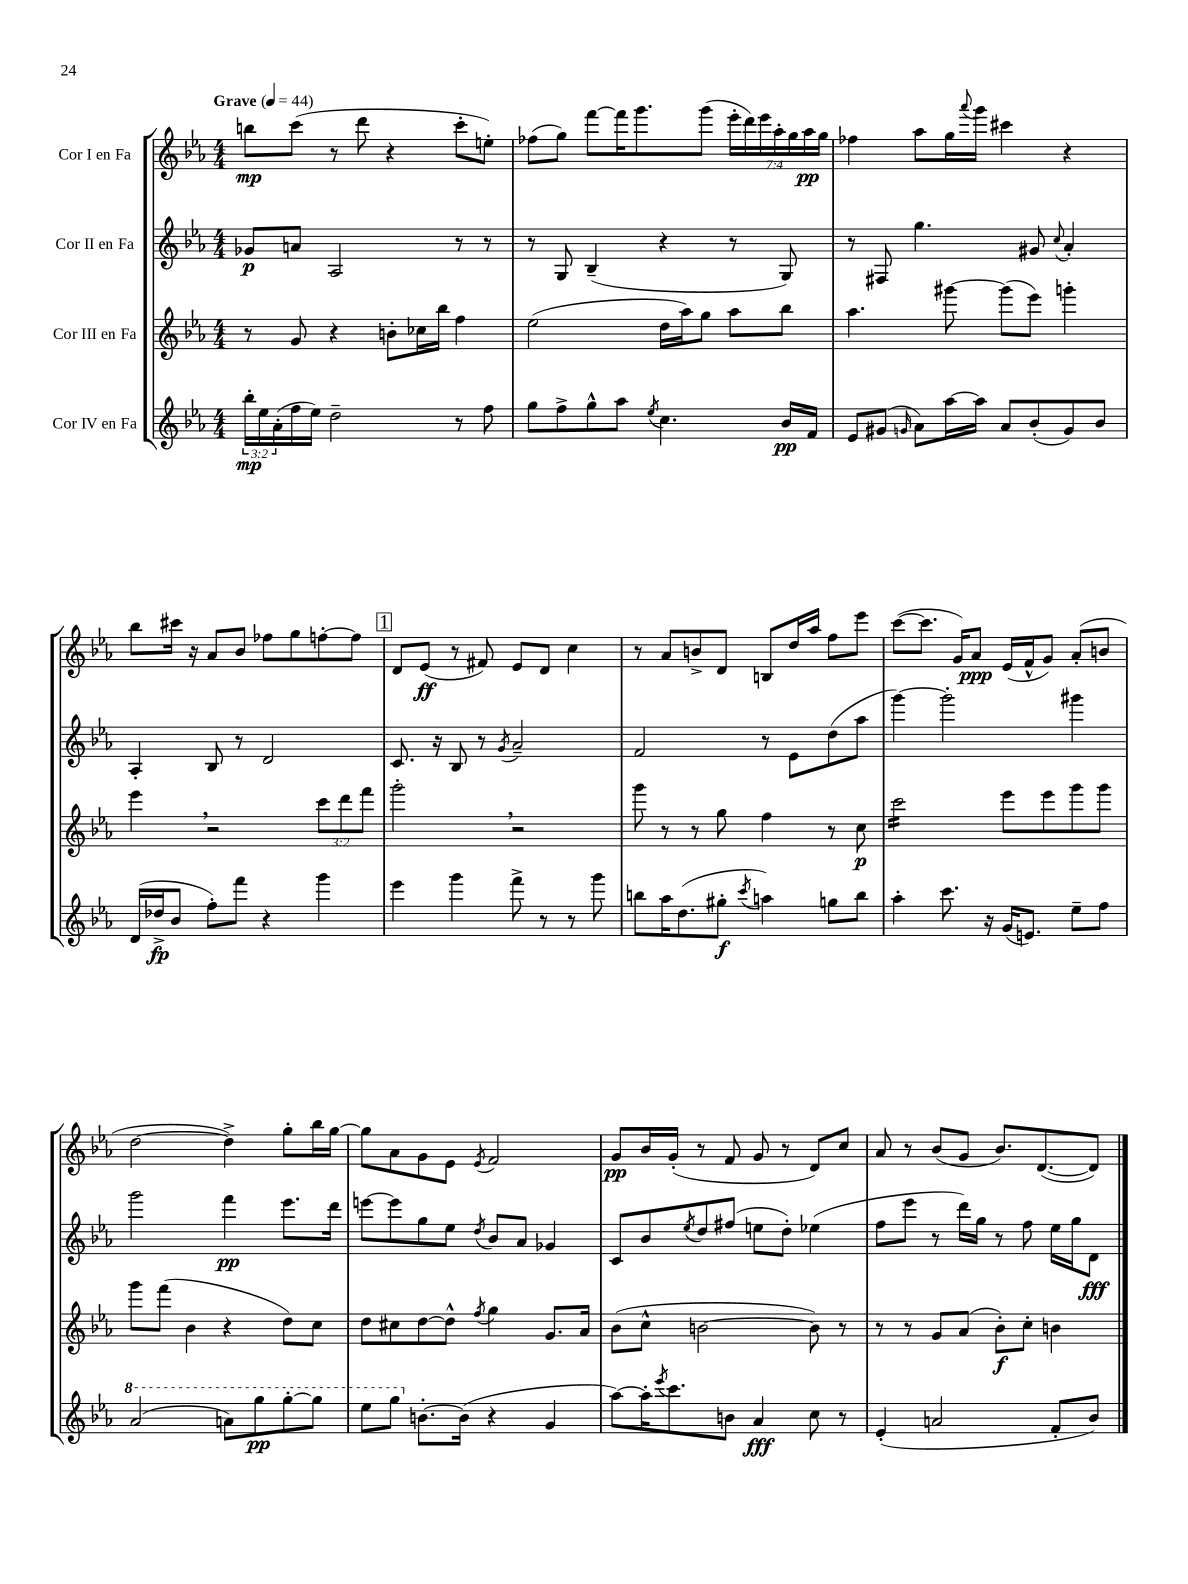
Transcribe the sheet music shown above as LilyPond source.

<<
\new StaffGroup <<
\new Staff = "s0" \with { instrumentName = "Cor I en Fa" } {
    \clef treble \key ees \major \numericTimeSignature \time 4/4 \override Staff.TupletNumber.text = #tuplet-number::calc-fraction-text \tempo "Grave" 4 = 44
    b''8\mp c'''8( r8 d'''8 r4 c'''8-. e''8-.) |
    fes''8( g''8) f'''8~ f'''16 g'''8. g'''8( \tuplet 7/4 { ees'''16-. d'''16) ees'''16 aes''16-. g''16 aes''16\pp g''16 } |
    fes''4 aes''8 g''16 \appoggiatura { aes'''8 } g'''16 cis'''4 r4 |
    bes''8 cis'''16 r16 aes'8 bes'8 fes''8 g''8 f''8~-. f''8 |
    \mark \markup { \box "1" } d'8 ees'8\ff( r8 fis'8) ees'8 d'8 c''4 |
    r8 aes'8 b'8-> d'8 b8 d''16 aes''16 f''8 ees'''8 |
    c'''8~( c'''8. g'16) aes'8\ppp ees'16( f'16-^ g'8) aes'8-.( b'8 |
    d''2~ d''4->) g''8-. bes''16 g''16~ |
    g''8 aes'8 g'8 ees'8 \acciaccatura { ees'8 } f'2 |
    g'8\pp bes'16 g'16-.( r8 f'8 g'8 r8 d'8) c''8 |
    aes'8 r8 bes'8( g'8 bes'8.) d'8.~( d'8) \bar "|." |
}
\new Staff = "s1" \with { instrumentName = "Cor II en Fa" } {
    \clef treble \key ees \major \numericTimeSignature \time 4/4
    ges'8\p a'8 aes2 r8 r8 |
    r8 g8 bes4--( r4 r8 g8) |
    r8 fis8 g''4. gis'8 \appoggiatura { c''8 } aes'4-. |
    aes4-. bes8 r8 d'2 |
    \mark \markup { \box "1" } c'8. r16 bes8 r8 \acciaccatura { g'8 } aes'2-- |
    f'2 r8 ees'8 d''8( aes''8 |
    g'''4~) g'''2-. gis'''4 |
    g'''2 f'''4\pp ees'''8. d'''16 |
    e'''8~ e'''8 g''8 ees''8 \acciaccatura { d''8 } bes'8 aes'8 ges'4 |
    c'8 bes'8 \acciaccatura { ees''8 } d''8 fis''8( e''8 d''8-.) ees''4( |
    f''8 ees'''8 r8 d'''16) g''16 r8 f''8 ees''16 g''16 d'8\fff \bar "|." |
}
\new Staff = "s2" \with { instrumentName = "Cor III en Fa" } {
    \clef treble \key ees \major \numericTimeSignature \time 4/4 \override Staff.TupletNumber.text = #tuplet-number::calc-fraction-text
    r8 g'8 r4 b'8-. ces''16 bes''16 f''4 |
    ees''2( d''16 aes''16) g''8 aes''8 bes''8 |
    aes''4. gis'''8~ gis'''8( ees'''8) g'''4-. |
    ees'''4 \breathe r2 \tuplet 3/2 { c'''8 d'''8 f'''8 } |
    \mark \markup { \box "1" } g'''2-. \breathe r2 |
    g'''8 r8 r8 g''8 f''4 r8 c''8\p |
    c'''2:16 ees'''8 ees'''8 g'''8 g'''8 |
    g'''8 f'''8( bes'4 r4 d''8) c''8 |
    d''8 cis''8 d''8~ d''8-^ \acciaccatura { f''8 } g''4 g'8. aes'16 |
    bes'8( c''8-^ b'2~ b'8) r8 |
    r8 r8 g'8 aes'8( bes'8-.\f) c''8-. b'4 \bar "|." |
}
\new Staff = "s3" \with { instrumentName = "Cor IV en Fa" } {
    \clef treble \key ees \major \numericTimeSignature \time 4/4 \override Staff.TupletNumber.text = #tuplet-number::calc-fraction-text
    \tuplet 3/2 { bes''16-.\mp ees''16 aes'16-.( } f''16 ees''16) d''2-- r8 f''8 |
    g''8 f''8-> g''8-^ aes''8 \acciaccatura { ees''8 } c''4. bes'16\pp f'16 |
    ees'8 gis'8( \grace { g'16 } aes'8) aes''16~ aes''16 aes'8 bes'8-.( g'8) bes'8 |
    d'16( des''16->\fp bes'8 f''8-.) f'''8 r4 g'''4 |
    \mark \markup { \box "1" } ees'''4 g'''4 f'''8-> r8 r8 g'''8 |
    b''8 aes''16 d''8.( gis''8-.\f \acciaccatura { c'''8 } a''4) g''8 b''8 |
    aes''4-. c'''8. r16 g'16( e'8.) ees''8-- f''8 |
    \ottava #1 aes''2( a''8) g'''8\pp g'''8~-. g'''8 |
    ees'''8 g'''8 \ottava #0 b'8.~-. b'16( r4 g'4 |
    aes''8~) aes''16-. \acciaccatura { ees'''8 } c'''8. b'8 aes'4\fff c''8 r8 |
    ees'4-.( a'2 f'8-. bes'8) \bar "|." |
}
>>
>>
\layout { \context { \Score \remove "Bar_number_engraver" } }
